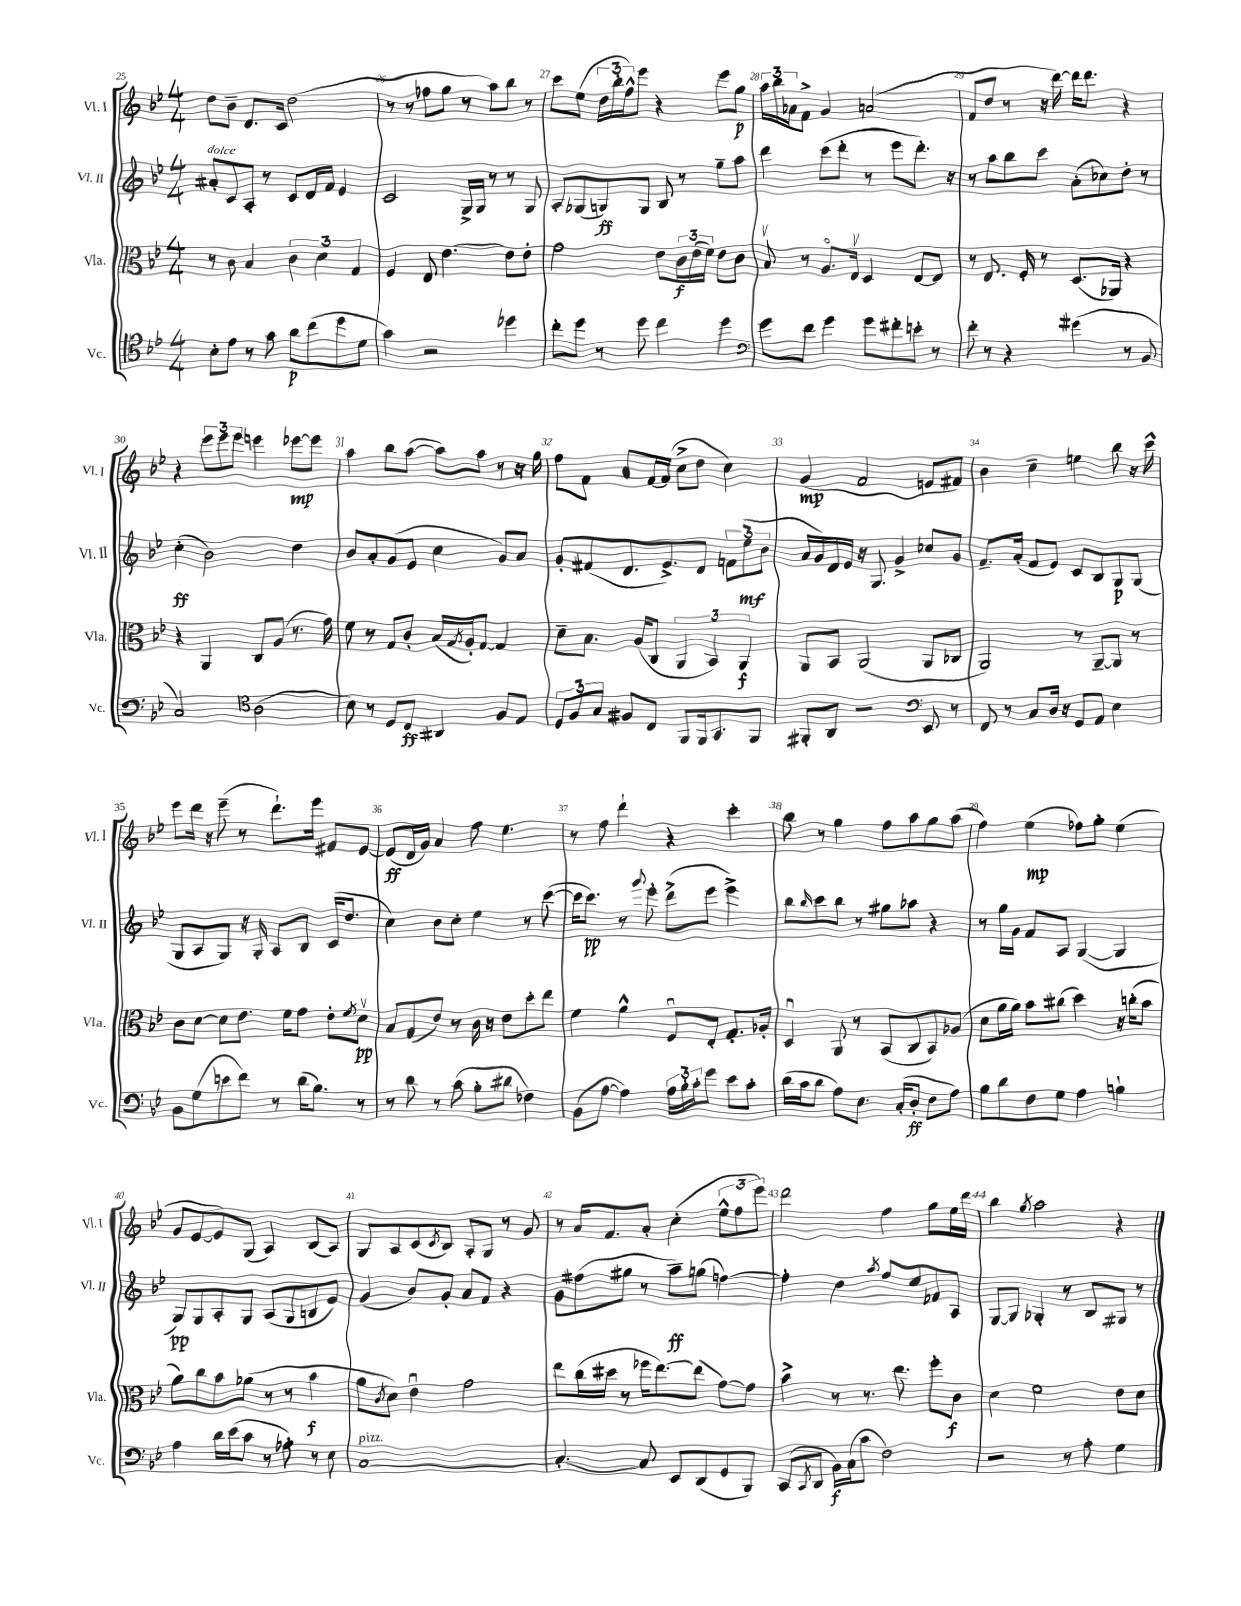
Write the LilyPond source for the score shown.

<<
\new StaffGroup <<
\new Staff = "s0" \with { instrumentName = "Vl. I" shortInstrumentName = "Vl. I" } {
    \clef treble \key bes \major \numericTimeSignature \time 4/4
    d''8 bes'8-- d'8. c'16 d''2( |
    r8 r8 fes''8 g''8 r8 a''8) bes''8 r8 |
    c'''8 ees''8( \tuplet 3/2 { d''16 bes''16-. f''16-^) } ees'''8 r4 ees'''8 g''8\p |
    \tuplet 3/2 { a''16 bes''16 aes'16 } f'8-> g'4 a'2( |
    f'8 d''8 r8 r16 d'''16~) d'''16 d'''8. r4 |
    r4 \tuplet 3/2 { ees'''8 ees'''8 ees'''8 } e'''4 ees'''8~\mp ees'''8 |
    a''4 bes''8 a''8~( a''8) a''8 r8 r16 g''16 |
    f''8 f'8 a'8 f'16~ f'16( c''8-> d''8 c''4) |
    g'4\mp( f'2 e'8 fis'8) |
    bes'4 c''4-- e''4 bes''8 r16 c'''16-^ |
    ees'''8 d'''16 r16 ees'''8--( r8 d'''8.-!) ees'''16 fis'8 ees'8~ |
    ees'8\ff( d'16 g'16) a'4 f''8 ees''4. |
    r8 f''8 d'''4-! r4 c'''4-. |
    bes''8 r8 g''4 f''8 a''8 g''8 a''8( |
    f''4) ees''4\mp( fes''8) g''8-. ees''4( |
    g'8 ees'8~ ees'8) g8( a4) bes8( a8) |
    g8 a8 c'8( \acciaccatura { c'8 } bes8) a8-. g8 r8 g'8 |
    r8 a'16 f'8. a'8-. c''4-.( \tuplet 3/2 { ees''8-^ f''8 ees'''8) } |
    d'''2 f''4 g''8 ees''16 d'''16 |
    bes''4 \acciaccatura { g''8 } a''2 r4 \bar "|." |
}
\new Staff = "s1" \with { instrumentName = "Vl. II" shortInstrumentName = "Vl. II" } {
    \clef treble \key bes \major \numericTimeSignature \time 4/4
    ais'8-.^\markup { \italic "dolce" } c'8 a8-. r8 c'8 d'16 f'16 ees'4 |
    c'2 g16-> g16 r8 r8 g8 |
    a8-. ges8( g8\ff) g8 bes8 r8 g''8-- a''8 |
    d'''4 c'''8( d'''8-. r8 ees'''8 d'''8.-.) r16 |
    r8 a''8 bes''8 c'''8 a'8-.( ces''8) d''8-. r8 |
    c''4-.\ff( bes'2) d''4 |
    bes'8 a'8-. g'8( ees'8 c''4 g'8) a'8 |
    g'8-. fis'8( d'8. ees'8.->) d'8 \tuplet 3/2 { f'8 ees''8\mf( bes'8 } |
    a'16 g'16) d'16 ees'16 r16 g8. g'4-> ces''8 g'8 |
    f'8.-- a'16-.( f'8 ees'8) c'8 bes8 g8\p g8( |
    g8 a8 g8) r16 g16-. a8 bes8 c'16( d''8. |
    c''4) bes'8 c''8-. ees''4 r8 c'''8~( |
    c'''16 c'''8.\pp) r8 \appoggiatura { g'''8 } ees'''8-. d'''8->( ees'''8 ees'''4->) |
    bes''8 \grace { bes''16 } c'''8 bes''8 r8 gis''8 aes''8 r4 |
    r8 g''16 g'16 f'8 a8 g4~( g4 |
    g8\pp) g8 a8-. g8 a8( g8 b8 ees'8) |
    g'4( bes'8) g'8-. a'8 f'8 r4 |
    g'8 fis''8( gis''8 r8 a''8--\ff) g''8( f''4~) |
    f''4-. d''4 \acciaccatura { a''8 } f''8 ees''8 fes'8 a8 |
    g8~ g8 ges4-. r8 bes8 gis8 r8 \bar "|." |
}
\new Staff = "s2" \with { instrumentName = "Vla." shortInstrumentName = "Vla." } {
    \clef alto \key bes \major \numericTimeSignature \time 4/4
    r8 c'8 bes4 \tuplet 3/2 { c'4 d'4 g4 } |
    f4 ees8 ees'4.~ ees'8 ees'8-. |
    g'2 ees'8 \tuplet 3/2 { c'16\f ees'16( f'16) } ees'8 c'8 |
    bes8\upbow r8 a8.\flageolet ees16\upbow d4 ees8~ ees8 |
    r8 ees8. f16-. r8 d8.( aes,16) r4 |
    r4 a,4 c8 a8( r8. g'16) |
    f'8 r8 g8 c'8-. bes16( \acciaccatura { g8 } a16-.) g8~ g4 |
    d'8-- bes8. a16( c8 \tuplet 3/2 { a,4 bes,4) a,4\f } |
    a,8 bes,8 a,2( a,8 ces8 |
    a,2) r8 a,8~-- a,8 r8 |
    c'8 d'8~ d'8 ees'8. f'16 g'8 ees'8-. \acciaccatura { f'8 } d'8\upbow\pp |
    bes8 g8( ees'8) r8 c'16 r16 ees'8 d''8-. ees''8 |
    f'4 a'4-^ f8\downbow ees8-. g8.-. aes16-. |
    d4\downbow a,8 r8 bes,8( c8 bes,8) aes8( |
    d'8 a'16 a'16) bes'8 cis''8( d''4) r16 c''16-.( bes'8 |
    a'8) c''8 bes'8 aes'8( r8 r8 bes'4\f |
    a'8 \acciaccatura { c'8 } d'8) ees'4\downbow g'2 |
    ees''8 c''16( dis''16 r8 fes''16 ees''8.~) ees''8( g'8~) g'8 |
    bes'4-> r8 r8. ees''8. f''8-. c'8\f |
    d'4 f'2 ees'8 d'8 \bar "|." |
}
\new Staff = "s3" \with { instrumentName = "Vc." shortInstrumentName = "Vc." } {
    \clef tenor \key bes \major \numericTimeSignature \time 4/4
    bes8-. ees'8 r8 g'8 a'8\p c''8( d''8 d'8 |
    g'4) r2 des''4 |
    c''8-. d''8 r8 d''8 c''4 d''4 |
    \clef bass g'8 f'8 g'4 g'8 fis'8-. e'8-. r8 |
    f'8-. r8 r4 gis'4( r8 bes,8 |
    c2) \clef tenor a2( |
    bes8) r8 d8 c8\ff ais,4 f8 ees8 |
    \tuplet 3/2 { d8 f8 g8 } fis8 c8 f,8 f,16 g,8. f,8 |
    fis,8-. a,8 r2 \clef bass ees,8 r8 |
    f,8 r8 c8 d16 r16 g,8 a,8 ees4 |
    bes,8 g8( e'8 f'8) r8 d'16( bes8.) r8 |
    r8 d'8 r8 c'8( bes8-. dis'8 fes4) |
    bes,8( a8~ a4) \tuplet 3/2 { a16 bes16-. c'16-. } g'8 ees'8 c'8-. |
    d'16( c'16 d'8 a8) ees8. c16-.( d8-.\ff f8 a8) |
    bes8 d'8 f8 g8 a4 b4-! |
    a4 d'16 ees'16( c'8 r8 aes8-.) r8 ees8 |
    c1~^\markup { \italic "pizz." } |
    c4.~-. c8 ees,8 d,8( g,8 bes,,8) |
    c,8( \acciaccatura { c,8 } d,8 bes,16\f) c16( c'8 f2) |
    r2 r8 a8-. g4 \bar "|." |
}
>>
>>
\layout { \context { \Score currentBarNumber = #25 \override BarNumber.break-visibility = ##(#f #t #t) barNumberVisibility = #all-bar-numbers-visible } }
